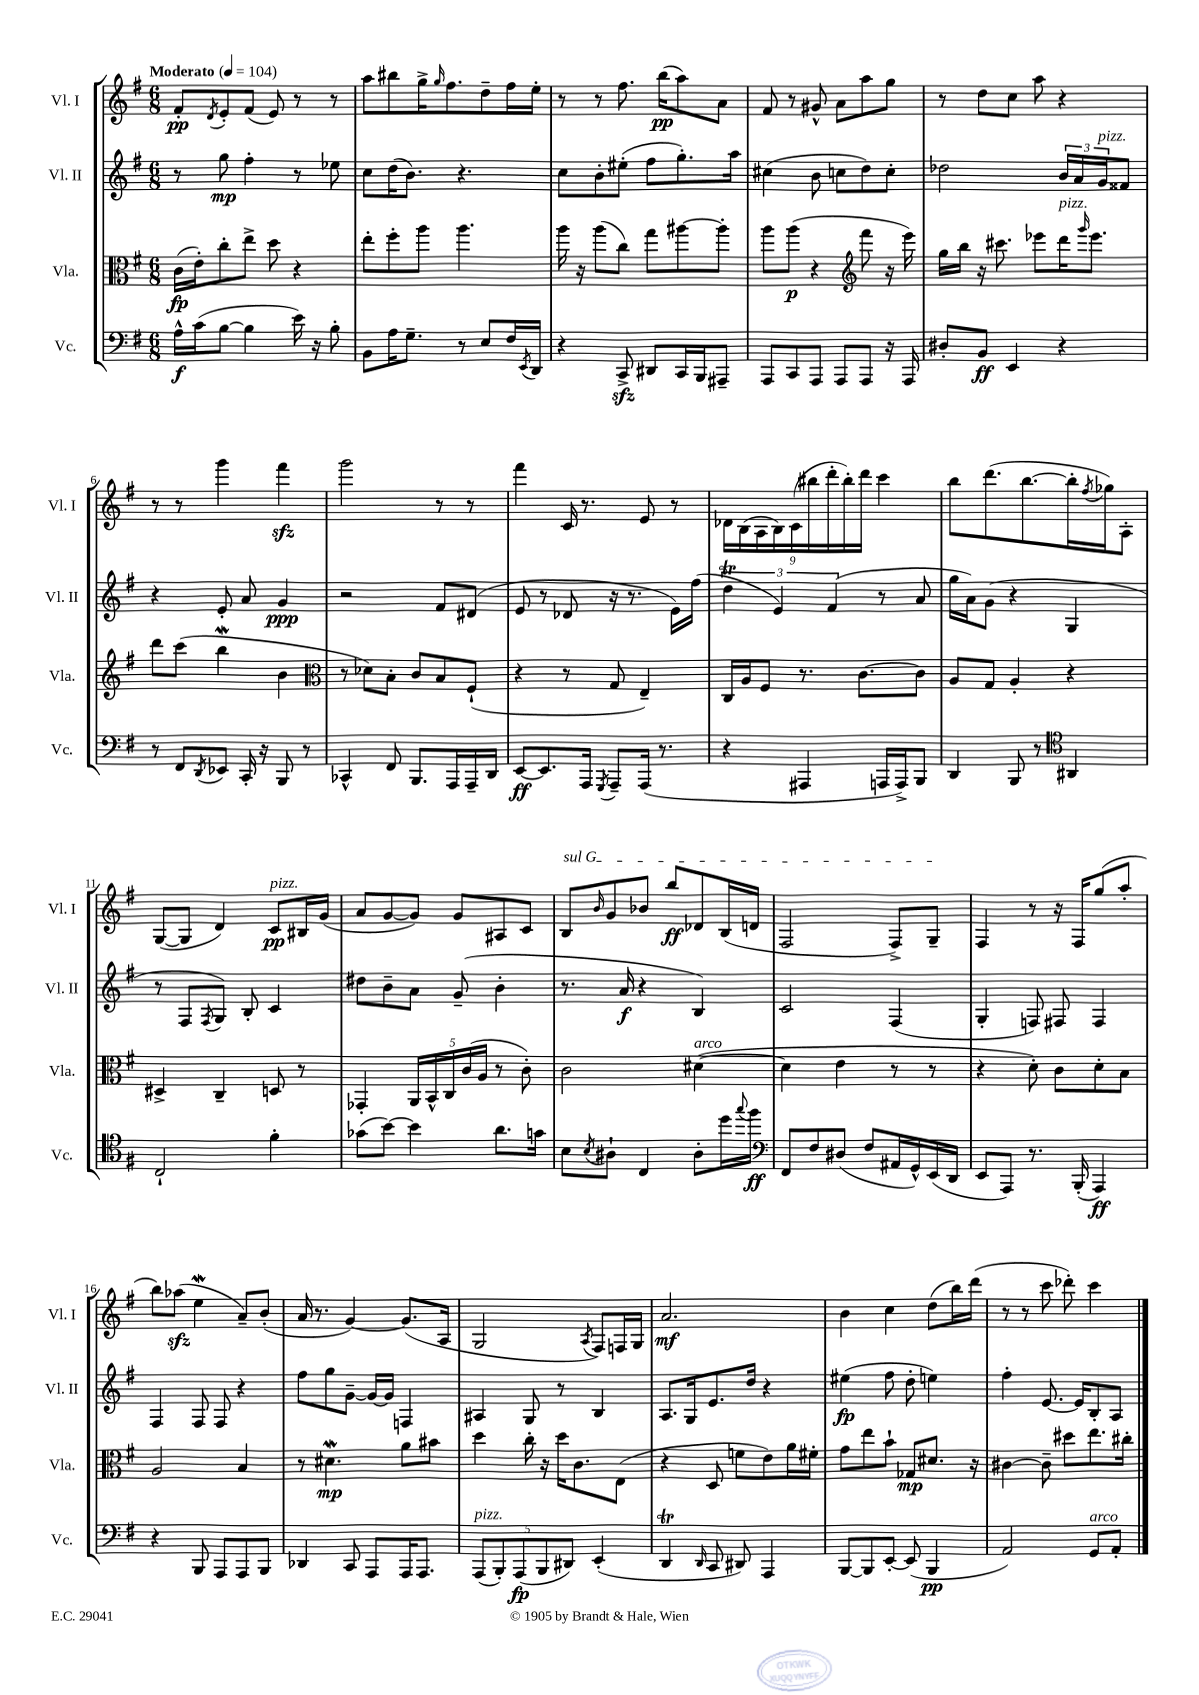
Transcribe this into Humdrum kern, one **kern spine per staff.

**kern	**kern	**kern	**kern
*staff4	*staff3	*staff2	*staff1
*clefF4	*clefC3	*clefG2	*clefG2
*k[f#]	*k[f#]	*k[f#]	*k[f#]
*M6/8	*M6/8	*M6/8	*M6/8
*MM104	*MM104	*MM104	*MM104
16A^^	(16c	8r	8f#'
(16c	16e')	.	.
.	.	.	8qd
[8B	8cc'	8gg	8e'
4B]	8ee^	4ff#'	(8f#
.	8dd	.	8e)
16e)	4r	8r	8r
16r	.	.	.
8B'	.	8ee-	8r
=	=	=	=
8BB	8ee'	8cc	8aa
16A	8ff#'	(16dd	8bb#
8.G~	.	8.b)	.
.	8aa	.	16gg^
.	.	.	16qqgg
.	.	.	8.ff#
8r	4.aa	4.r	.
8E	.	.	8dd~
16F#	.	.	16ff#
8qEE	.	.	.
16DD	.	.	16ee'
=	=	=	=
4r	16aa	8cc	8r
.	16r	.	.
.	(8aa	8b'	8r
8CC^	8cc)	(8ee#'	8.ff#
8DD#	8gg	8ff#	.
.	.	.	(16bb
16CC	[8aa#	8.gg')	8aa)
16BBB	.	.	.
8AAA#~	8aa#']	.	8a
.	.	16aa	.
=	=	=	=
8AAA	8aa	(4cc#	8f#
8CC	(8aa	.	8r
8AAA	4r	8b	8g#^^
8AAA	.	8cc	8a
*	*clefG2	*	*
8AAA	8fff#	8dd)	8aa
16r	16r	8cc'	8gg
16AAA	16eee)	.	.
=	=	=	=
8D#'	16gg	2dd-	8r
.	16bb	.	.
8BB	16r	.	8dd
.	8.ccc#	.	.
4EE	.	.	8cc
.	8eee-	.	8aa
4r	16ddd	24b	4r
.	.	24a	.
.	16qqggg	.	.
.	8.eee-	.	.
.	.	24g	.
.	.	8f##	.
=	=	=	=
8r	8ddd	4r	8r
8FF#	(8ccc	.	8r
8qDD	.	.	.
8EE-	4bb	8e'	4ggg
16CC'	.	8a	.
16r	.	.	.
8BBB	4b	4g	4fff#
8r	.	.	.
=	=	=	=
*	*clefC3	*	*
4CC-^^	8r	2r	2ggg
.	8d-)	.	.
8FF#	8B'	.	.
8.BBB	8c	.	.
.	8B	8f#	8r
16AAA	.	.	.
16AAA~	(8F#`	(8d#	8r
16DD	.	.	.
=	=	=	=
[8EE	4r	8e	4fff#
8.EE]	.	8r	.
.	8r	8d-	16c
16AAA	.	.	8.r
8qGGG	.	.	.
8AAA~	8G	16r	.
.	.	8.r	.
(16AAA	4E~)	.	8e
8.r	.	.	.
.	.	16e)	8r
.	.	(16ff#	.
=	=	=	=
4r	16C	6dd	18d-
.	.	.	(18B
.	16A	.	.
.	.	.	18A
.	8F#	.	.
.	.	6e)	18B)
.	.	.	(18c
4AAA#	8.r	.	.
.	.	.	18bb#
.	.	(6f#	18ddd'
.	.	.	18bb#')
.	[8.c	.	.
.	.	.	18ddd
16AAA	.	8r	4ccc
16AAA^)	.	.	.
8BBB	8c]	8a	.
=	=	=	=
4DD	8A	16gg	8bb
.	.	16a)	.
.	8G	(8g	(8.ddd
8BBB	4A'	4r	.
.	.	.	[8.bb
8r	.	.	.
*clefC4	*	*	*
4AA#	4r	4G	16bb']
.	.	.	8qff#
.	.	.	16gg-)
.	.	.	8A'
=	=	=	=
2C`	4D#^	8r	([8G
.	.	8F#	8G]
.	.	8qF#	.
.	4C~	8G)	4d)
.	.	8B'	.
4f#'	8D	4c	8c
.	8r	.	16B#
.	.	.	(16g
=	=	=	=
(8g-	4GG-'	8dd#	8a
[8b)	.	8b~	[8g
4b]	20AA	8a	8g])
.	20BB^^	.	.
.	20C	.	.
.	.	(8g~	8g
.	(20c	.	.
.	20A	.	.
8.a	8r	4b'	8A#
.	8c')	.	8c
16g	.	.	.
=	=	=	=
8B	2c	8.r	8B
8qB	.	.	16qqb
8A#`	.	.	8g
.	.	16a	.
4C	.	4r	8b-
.	.	.	8bb
8A#'	([4d#	4B)	8d-
16dd	.	.	(16B
8qqgg	.	.	.
16ff#	.	.	16d
=	=	=	=
*clefF4	*	*	*
8FF#	4d#]	2c	2F#
8F#	.	.	.
(8D#	4e	.	.
8F#	.	.	.
16AA#	8r	(4F#	8F#^)
16GG^^)	.	.	.
(16EE	8r	.	8G~
16DD	.	.	.
=	=	=	=
8EE	4r	4G'	4F#
8AAA)	.	.	.
8.r	8d')	8F)	8r
.	8c	8F#	16r
(16BBB'	.	.	16F#
4AAA)	8d'	4F#	(8gg
.	8B	.	8aa'
=	=	=	=
4r	2A	4F#	8bb)
.	.	.	(8aa-
8BBB	.	8F#	4ee
8AAA	.	8F#	.
8AAA	4B	4r	8a~)
8BBB	.	.	(8b'
=	=	=	=
4DD-	8r	8ff#	16a
.	.	.	8.r
.	4.d#	8gg	.
8CC	.	[8g~	[4g)
8AAA	.	16g_	.
.	.	16g]	.
16AAA	8a	4F	(8.g]
8.AAA	.	.	.
.	8b#	.	.
.	.	.	16A
=	=	=	=
(10AAA	4dd	4A#	2G
10BBB')	.	.	.
(10AAA	.	.	.
.	16cc'	8G	.
10BBB	.	.	.
.	16r	.	.
.	16dd	8r	.
10DD#)	.	.	.
.	8.c	.	.
.	.	.	8qA
(4EE'	.	4B	8F#)
.	(8E	.	16F
.	.	.	16G
=	=	=	=
4DD	4r	8.A	2.a
.	.	16G	.
16qqDD	.	.	.
8CC	8D	8.e	.
8DD#)	8f	.	.
.	.	16dd	.
4AAA	8e)	4r	.
.	16a	.	.
.	16f#'	.	.
=	=	=	=
[8BBB	8g	(4ee#	4b
8BBB]	8ee	.	.
[8EE'	8b`	8ff#	4cc
(8EE]	8G-	8dd'	.
4BBB	8.d#	4ee)	(8dd
.	.	.	16bb)
.	16r	.	(16ddd
=	=	=	=
2AA)	[4c#	4ff#'	8r
.	.	.	8r
.	8c#~]	[8.e	8ccc
.	8dd#	.	8ddd-')
.	.	16e]	.
8GG	8.ee	8B'	4ccc
8AA'	.	8A	.
.	16cc#'	.	.
==	==	==	==
*-	*-	*-	*-
